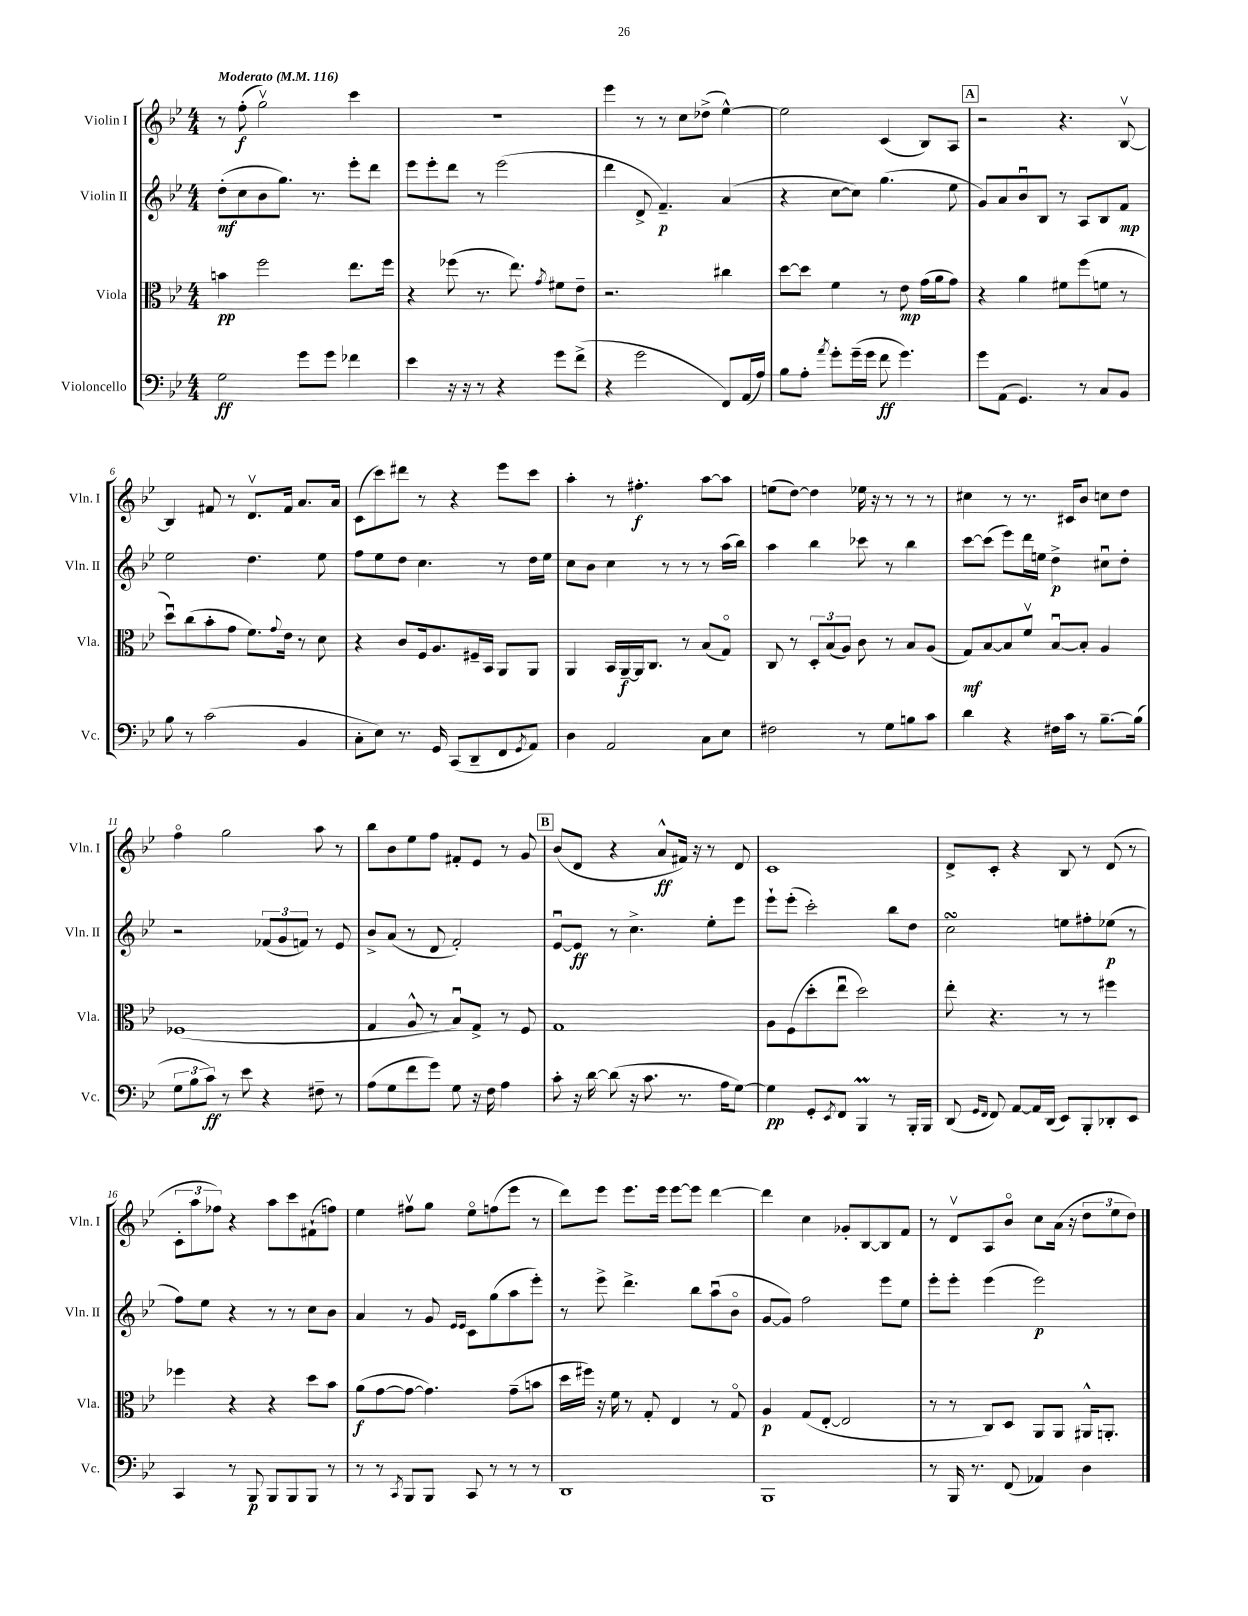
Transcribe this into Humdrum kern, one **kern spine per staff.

**kern	**kern	**kern	**kern
*staff4	*staff3	*staff2	*staff1
*clefF4	*clefC3	*clefG2	*clefG2
*k[b-e-]	*k[b-e-]	*k[b-e-]	*k[b-e-]
*M4/4	*M4/4	*M4/4	*M4/4
*MM116	*MM116	*MM116	*MM116
2G\	4b\	(8dd'\L	8r
.	.	8cc\	(8ff'\
.	2ff\	8b-\	2ggv\)
.	.	8.gg\J)	.
8g\L	.	.	.
.	.	8.r	.
8g\J	.	.	.
4f-\	8.ee-\L	8eee-'\L	4ccc\
.	.	8ddd\J	.
.	16ff\Jk	.	.
=	=	=	=
4e-\	4r	8eee-\L	1r
.	.	8eee-'\	.
16r	(8ff-\	8ddd\J	.
16r	.	.	.
8r	8.r	8r	.
4r	.	(2eee-\	.
.	8.ee-\)	.	.
.	8qg/	.	.
8g\L	8f#\L	.	.
(8f^\J	8e-~\J	.	.
=	=	=	=
4r	2.r	4ddd\	4eee-\
2g\	.	8d^/	8r
.	.	4.f~/)	8r
.	.	.	8cc\L
.	.	.	(8dd-^\J
8FF/L)	4cc#\	(4a/	[4ee-^^\)
(16AA/L	.	.	.
16A/JJ)	.	.	.
=	=	=	=
8B-\L	[8dd\L	4r	2ee-\]
8A'\J	8dd\]J	.	.
8qa/	.	.	.
8g'\L	4f\	[8cc\L	.
(16g~\L	.	8cc\]J)	.
16g\JJ	.	.	.
8f\	8r	(4.gg\	(4c/
4.g\)	8e-\	.	.
.	(16g\LL	.	8B-/L)
.	16a\J	.	.
.	8g\J)	8ee-\	8A/J
=	=	=	=
8g\L	4r	8g/L)	2r
(8AA\J	.	8a/	.
4.GG/)	4a\	8b-u/	.
.	.	8B-/J	.
.	8f#\L	8r	4.r
8r	(8ff\	8A/L	.
8C/L	8f\J	8B-/	.
8BB-/J	8r	8f/J	[8B-v/
=	=	=	=
8B-\	8ddu\L)	2ee-\	4B-/]
8r	(8cc\	.	.
(2c\	8b-'\	.	8f#/
.	8g\J	.	8r
.	8.f\L)	4.dd\	8.dv/L
.	8qqg/	.	.
.	16e-\Jk	.	16f#/Jk
4BB-/	8r	.	8.a/L
.	8d\	8ee-\	.
.	.	.	16a/Jk
=	=	=	=
8C'\L	4r	8ff\L	(8c\L
8E-\J)	.	8ee-\	8ccc\)
8.r	8c/L	8dd\J	8ddd#\J
.	16F/k	4.cc\	8r
16GG/	8.A/	.	.
(8CC/L	.	.	4r
8DD~/	16F#~/L	.	.
.	16BB-/JJ	.	.
8FF/	8AA/L	8r	8eee-\L
8qGG/	.	.	.
8AA/J)	8AA/J	16dd\LL	8ccc\J
.	.	16ee-\JJ	.
=	=	=	=
4D\	4AA/	8cc\L	4aa'\
.	.	8b-\J	.
2AA/	16BB-/LL	4cc\	8r
.	[16AA~/	.	.
.	16AA/]J	.	4.ff#'\
.	8.C/J	.	.
.	.	8r	.
.	8r	8r	.
8C\L	(8B-/L	8r	[8aa\L
8E-\J	8Go/J)	(16aa\LL	8aa\]J
.	.	16bb-\JJ)	.
=	=	=	=
2F#\	8C/	4aa\	(8ee\L
.	8r	.	[8dd\J)
.	12D'/L	4bb-\	4dd\]
.	(12B-/	.	.
.	12A/J)	.	.
8r	8c\	8ccc-\	16ee-\
.	.	.	16r
8G\L	8r	8r	8r
8B\	8B-/L	4bb-\	8r
8c\J	(8A/J	.	8r
=	=	=	=
4d\	8G/L)	[8ccc\L	4cc#\
.	[8B-/	(8ccc\]J	.
4r	8B-/]	8eee-\L)	8r
.	8fv/J	16ddd\L	8.r
.	.	16ee\JJ	.
16F#\LL	[8B-u/L	4dd^\	.
16c\JJ	.	.	16c#/LK
8r	8B-'/]J	.	8b-/J
[8.B-~\L	4A/	8cc#u\L	8cc\L
.	.	8dd'\J	8dd\J
(16B-\]Jk	.	.	.
=	=	=	=
12G\L	(1F-	2r	4ffo\
12B-\	.	.	.
12c\J)	.	.	.
8r	.	.	2gg\
8e-\	.	.	.
4r	.	(12f-/L	.
.	.	12g/	.
.	.	12f/J)	.
8F#~\	.	8r	8aa\
8r	.	8e-/	8r
=	=	=	=
(8A\L	4G/	8b-^/L	8bb-\L
8G\	.	(8a/J	8b-\
8f\	8A^^/	8r	8ee-\
8g\J)	8r	8d/	8ff\J
8G\	8B-u/L)	2f'/)	8f#'/L
16r	8G^/J	.	8e-/J
16F\	.	.	.
4A\	8r	.	8r
.	8F/	.	8g/
=	=	=	=
8c'\	1G	[8e-u/L	(8b-/L
16r	.	8e-/]J	8d/J
[16d\	.	.	.
(8d\]	.	8r	4r
16r	.	4.cc^\	.
8.c\	.	.	.
.	.	.	8a^^/L
8.r	.	.	16f#/Jk)
.	.	.	16r
.	.	8ee-'\L	8r
16A\LK	.	.	.
[8G\J)	.	8eee-\J	8d/
=	=	=	=
4G\]	8A\L	8eee-`\L	1c
.	(8F\	(8eee-'\J	.
8GG'/L	8dd'\	2ccc'\)	.
8qEE-/	.	.	.
8FF/J	8ee-u\J	.	.
4BBB-/	2dd\)	.	.
8r	.	8bb-\L	.
16BBB-'/LL	.	8dd\J	.
16BBB-/JJ	.	.	.
=	=	=	=
(8DD/	8ee-'\	2cc\	8d^/L
16qqGG/LL	.	.	.
16qqFF/JJ	.	.	.
8FF/)	4.r	.	8c'/J
[8AA/L	.	.	4r
16AA/]L	.	.	.
(16DD/JJ	.	.	.
8EE-/L)	8r	8ee\L	8B-/
8BBB-'/	8r	8ff#'\	8r
8DD-'/	4ff#\	(8ee-\J	(8d/
8EE-/J	.	8r	8r
=	=	=	=
4CC/	4ff-\	8ff\L)	12c'\L
.	.	.	12aa\
.	.	8ee-\J	.
.	.	.	12ff-\J)
8r	4r	4r	4r
8BBB-/	.	.	.
8BBB-/L	4r	8r	8aa\L
8BBB-/	.	8r	8ccc\
8BBB-/J	8dd\L	8cc\L	(8f#`\
8r	8b-\J	8b-\J	8ff\J)
=	=	=	=
8r	(8a\L	4a/	4ee-\
8r	[8g\	.	.
8qCC/	.	.	.
8BBB-/L	8g\_J	8r	8ff#v\L
8BBB-/J	4.g\])	8g/	8gg\J
.	.	16qqe-/LL	.
.	.	16qqe-/JJ	.
8CC/	.	8c\L	8ee-o\L
8r	.	(8gg\	(8ff\
8r	(8g~\L	8aa\	8eee-\J
8r	8b\J	8eee-'\J)	8r
=	=	=	=
1DD	16dd\LL	8r	8ddd\L)
.	16ff#\JJ)	.	.
.	16r	8eee-^\	8eee-\J
.	16f\	.	.
.	8r	4.ddd^\	8.eee-\L
.	8G'/	.	.
.	.	.	16eee-\Jk
.	4E-/	.	[8eee-\L
.	.	8bb-\L	8eee-\]J
.	8r	(8aau\	[4ddd\
.	8Go/	8b-o\J	.
=	=	=	=
1BBB-	4A/	[8g/L	4ddd\]
.	.	8g/]J)	.
.	(8G/L	2ff\	4cc\
.	[8E-'/J	.	.
.	2E-/]	.	8g-'/L
.	.	.	[8B-/
.	.	8eee-\L	8B-/]
.	.	8ee-\J	8f/J
=	=	=	=
8r	8r	8eee-'\L	8r
16BBB-/	8r	8eee-'\J	8dv/L
8.r	.	.	.
.	8C/L)	(4eee-\	8A/
(8FF/	8D/J	.	8b-o/J
4AA-/)	8AA/L	2eee-\)	8cc\L
.	8AA/J	.	(16a\Jk
.	.	.	16r
4D\	16AA#^^/LK	.	12dd\L
.	8.AA'/J	.	.
.	.	.	12ee-\
.	.	.	12dd\J)
==	==	==	==
*-	*-	*-	*-
